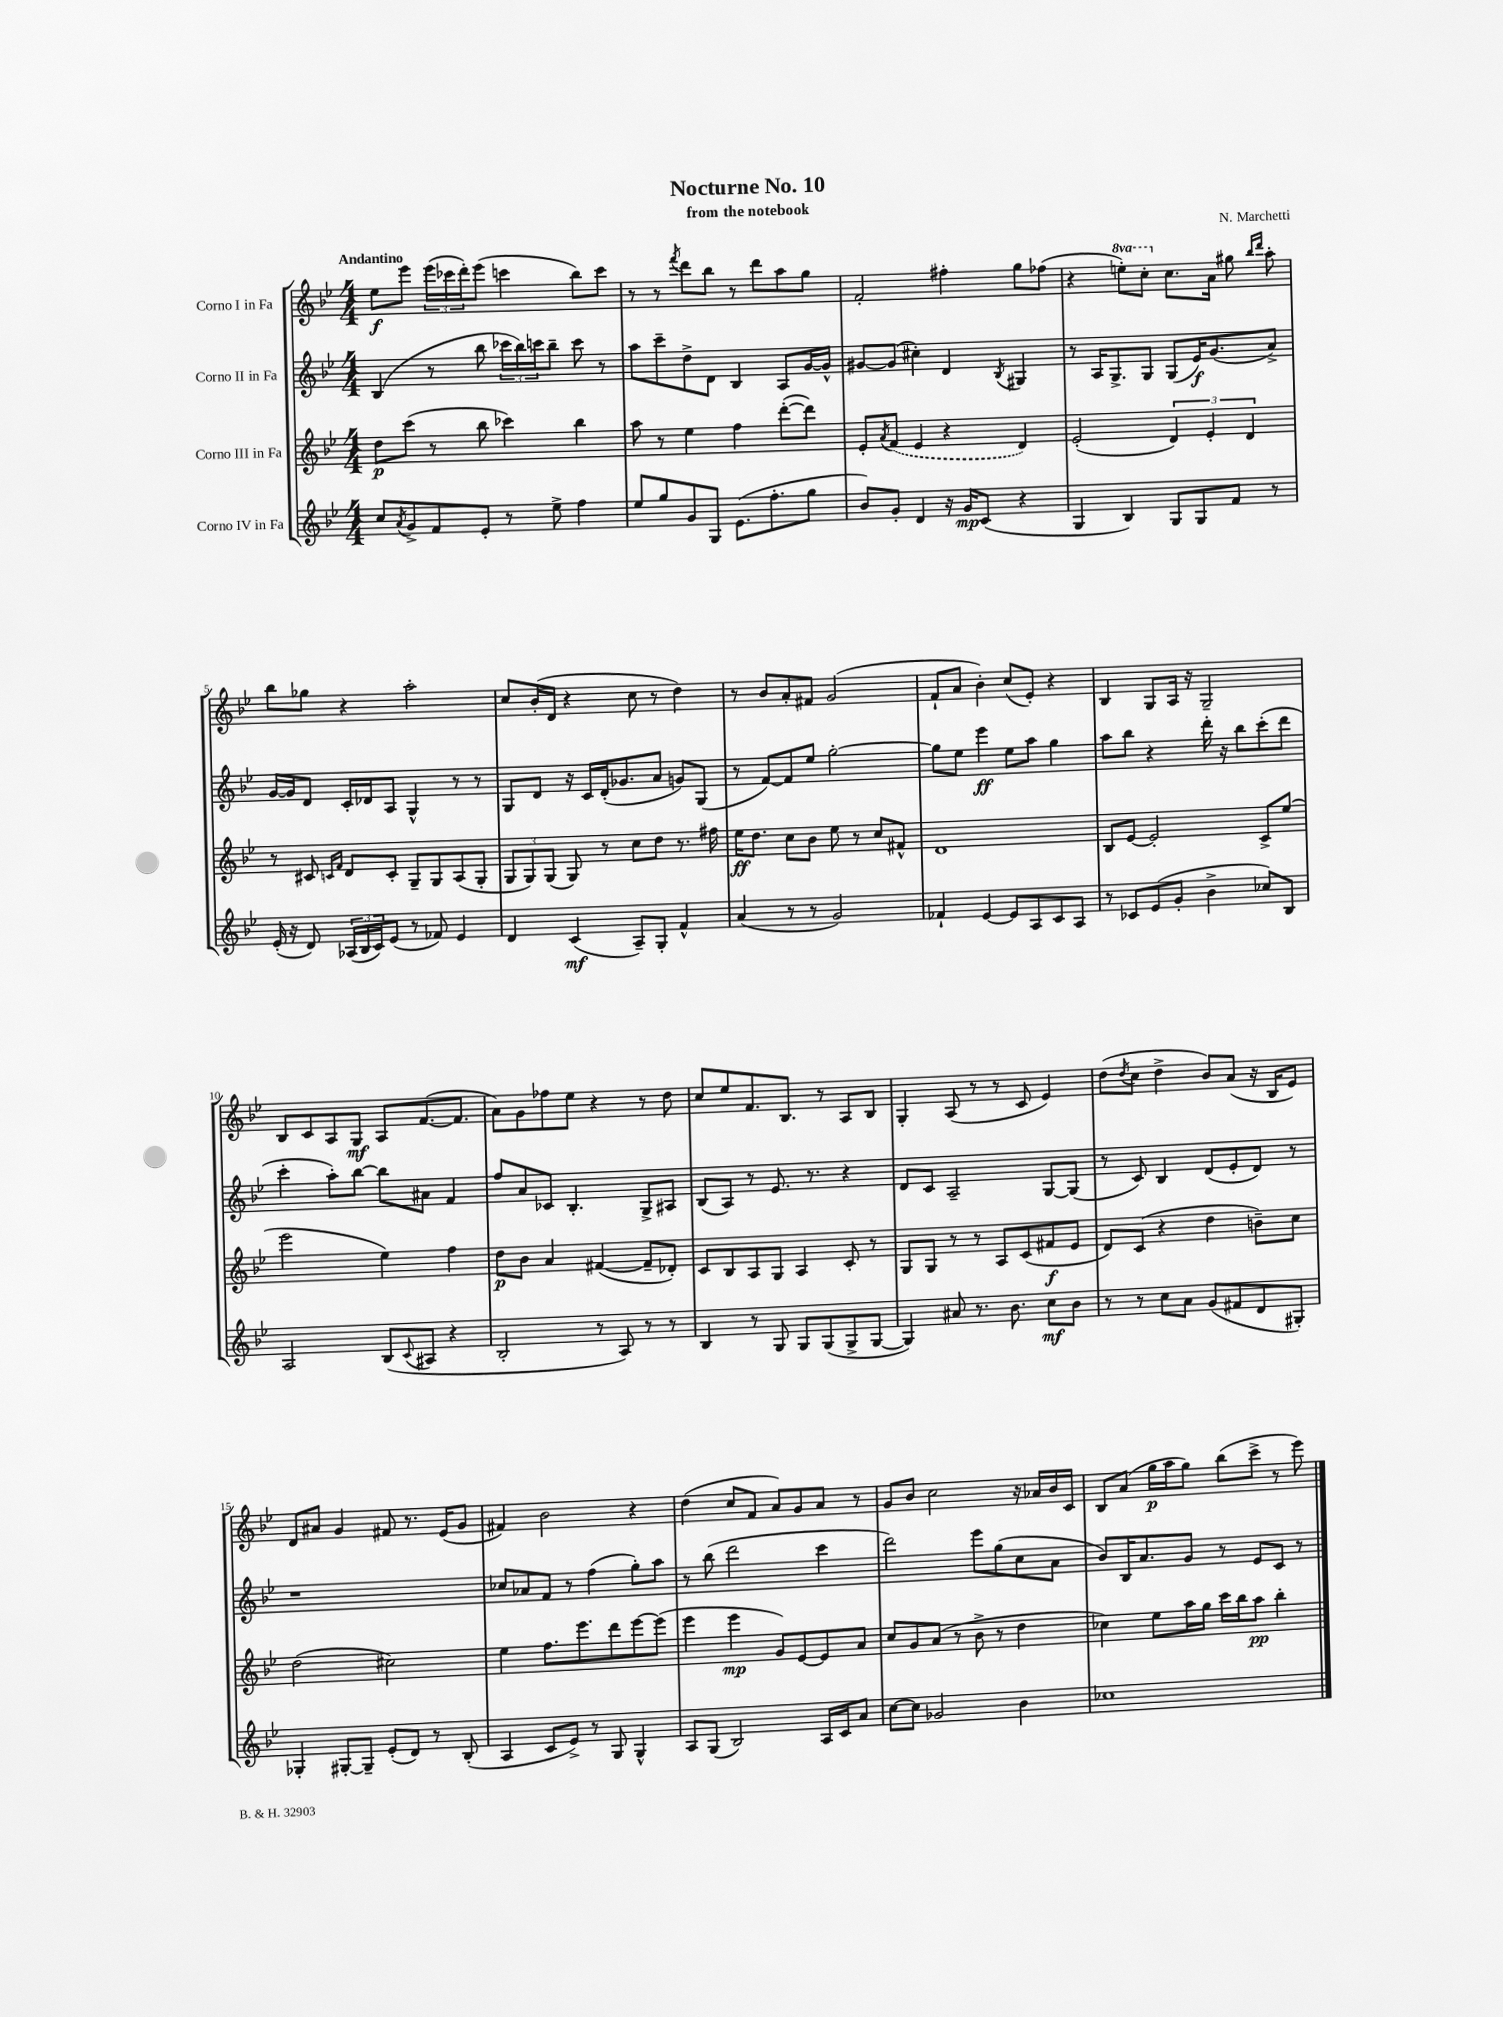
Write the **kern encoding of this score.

**kern	**dynam	**kern	**dynam	**kern	**dynam	**kern	**dynam
*part4	*part4	*part3	*part3	*part2	*part2	*part1	*part1
*staff4	*staff4	*staff3	*staff3	*staff2	*staff2	*staff1	*staff1
*I"Corno IV in Fa	*	*I"Corno III in Fa	*	*I"Corno II in Fa	*	*I"Corno I in Fa	*
*clefG2	*	*clefG2	*	*clefG2	*	*clefG2	*
*k[b-e-]	*	*k[b-e-]	*	*k[b-e-]	*	*k[b-e-]	*
*M4/4	*	*M4/4	*	*M4/4	*	*M4/4	*
=1	=1	=1	=1	=1	=1	=1	=1
!	!	!	!	!	!	!LO:TX:a:B:t=Andantino	!
8cc/L	.	8dd\L	p	(4B-/	.	8ee-\L	f
8qa/	.	.	.	.	.	.	.
8g^/	.	(8ccc\J	.	.	.	8eee-\J	.
8f/	.	8r	.	8r	.	(24eee-\LL	.
.	.	.	.	.	.	24ccc-X\	.
.	.	.	.	.	.	24ddd'\J)	.
8e-'/J	.	8bb-\	.	8bb-\	.	(8eee-\J	.
8r	.	4ccc-X\)	.	24ccc-X\LL	.	4cccn\	.
.	.	.	.	24bb-\)	.	.	.
.	.	.	.	24cccn\J	.	.	.
8ee-^\	.	.	.	8bb-~\J	.	.	.
4ff\	.	4bb-\	.	8ccc\	.	8bb-\L)	.
.	.	.	.	8r	.	8ccc\J	.
=2	=2	=2	=2	=2	=2	=2	=2
8ee-/L	.	8aa\	.	8aa\L	.	8r	.
8gg/	.	8r	.	8ccc~\	.	8r	.
.	.	.	.	.	.	8qfff/	.
8g/	.	4ee-\	.	8dd^\	.	8ddd\L	.
8G/J	.	.	.	8d\J	.	8bb-\J	.
(8.e-\L	.	4ff\	.	4B-/	.	8r	.
.	.	.	.	.	.	8ddd\L	.
8.ff'\	.	.	.	.	.	.	.
.	.	([8ddd'\L	.	8A/L	.	8aa\	.
8gg\J	.	8ddd\J])	.	[16g/L	.	8gg\J	.
.	.	.	.	16g^^/JJ]	.	.	.
=3	=3	=3	=3	=3	=3	=3	=3
8b-/L)	.	8e-'/L	.	[8g#X/L	.	2f'/	.
.	.	8qa/	.	.	.	.	.
8g'/J	.	(8f/J	.	(8g#/J]	.	.	.
4d/	.	4e-/	.	4cc#X'\)	.	.	.
16r	.	4r	.	4d/	.	4ff#X'\	.
16g/KL	mp	.	.	.	.	.	.
(8c/J	.	.	.	.	.	.	.
.	.	.	.	8qB-/	.	.	.
4r	.	4d/)	.	4G#X/	.	8gg\L	.
.	.	.	.	.	.	(8ff-X\J	.
=4	=4	=4	=4	=4	=4	=4	=4
4G/	.	(2e-'/	.	8r	.	4r	.
.	.	.	.	16A/KL	.	.	.
.	.	.	.	8.G^/	.	.	.
*	*	*	*	*	*	*8va	*
4B-/)	.	.	.	.	.	8eeen'\L)	.
.	.	.	.	8G/J	.	8ccc'\J	.
*	*	*	*	*	*	*X8va	*
8G/L	.	6d/)	.	(8G/L	.	8.cc\L	.
8G/	.	.	.	16e-/K)	f	.	.
.	.	6e-'/	.	.	.	.	.
.	.	.	.	(8.g/	.	16a\Jk	.
8f/J	.	.	.	.	.	8gg#X\	.
.	.	6d/	.	.	.	.	.
.	.	.	.	.	.	16qqbb-/LL	.
.	.	.	.	.	.	16qqddd/JJ	.
8r	.	.	.	8a^/J)	.	8aa'\	.
!!LO:LB:g=z
=5	=5	=5	=5	=5	=5	=5	=5
(16e-'/	.	8r	.	[16g/LL	.	8bb-\L	.
16r	.	.	.	16g/J]	.	.	.
8d/)	.	8c#X/	.	8d/J	.	8gg-X\J	.
.	.	16qqcn/LL	.	.	.	.	.
.	.	16qqf/JJ	.	.	.	.	.
(24A-X/LL	.	8d/L	.	16c'/LL	.	4r	.
24B-/	.	.	.	.	.	.	.
.	.	.	.	16d-X/J	.	.	.
24c/J)	.	.	.	.	.	.	.
(8e-/J	.	8c'/J	.	8A/J	.	.	.
8r	.	8G~/L	.	4G^^/	.	2aa'\	.
8f-X/)	.	8G/	.	.	.	.	.
4e-/	.	(8A/	.	8r	.	.	.
.	.	8G'/J	.	8r	.	.	.
=6	=6	=6	=6	=6	=6	=6	=6
4d/	.	12G/L	.	8G/L	.	8cc/L	.
.	.	12G/)	.	.	.	.	.
.	.	.	.	8d/J	.	(16b-'/L	.
.	.	(12G/J	.	.	.	.	.
.	.	.	.	.	.	16d/JJ	.
(4c/	mf	8G/)	.	16r	.	4r	.
.	.	.	.	16c/LL	.	.	.
.	.	8r	.	(16d'/J	.	.	.
.	.	.	.	8.g-X/	.	.	.
8A~/L)	.	8cc\L	.	.	.	8cc\	.
8G'/J	.	8dd\J	.	8a/J	.	8r	.
4f^^/	.	8.r	.	8gn/L)	.	4dd\)	.
.	.	.	.	(8G/J	.	.	.
.	.	16ff#X\	.	.	.	.	.
=7	=7	=7	=7	=7	=7	=7	=7
(4a/	.	16ee-\KL	ff	8r	.	8r	.
.	.	8.dd\J	.	.	.	.	.
.	.	.	.	[8f/L)	.	8b-/L	.
8r	.	8cc\L	.	8f/]	.	8a'/	.
8r	.	8b-\J	.	8ee-/J	.	8f#X/J	.
2g/)	.	8ee-\	.	[2gg'\	.	(2g/	.
.	.	8r	.	.	.	.	.
.	.	8cc/L	.	.	.	.	.
.	.	8f#X^^/J	.	.	.	.	.
=8	=8	=8	=8	=8	=8	=8	=8
4f-X`/	.	1d	.	8gg\L]	.	8f`/L	.
.	.	.	.	8ee-\J	.	8a/J	.
[4e-/	.	.	.	4eee-\	ff	4b-'\)	.
8e-/L]	.	.	.	8ee-\L	.	(8cc/L	.
8A/	.	.	.	8aa\J	.	8e-'/J)	.
8c/	.	.	.	4gg\	.	4r	.
8A/J	.	.	.	.	.	.	.
=9	=9	=9	=9	=9	=9	=9	=9
8r	.	8B-/L	.	8aa\L	.	4B-/	.
8c-X/L	.	[8e-/J	.	8bb-\J	.	.	.
(8e-/	.	2e-'/]	.	4r	.	8G/L	.
8g'/J	.	.	.	.	.	16A/Jk	.
.	.	.	.	.	.	16r	.
4b-^\	.	.	.	16ddd'\	.	2G~/	.
.	.	.	.	16r	.	.	.
.	.	.	.	8bb-\L	.	.	.
8cc-X/L)	.	8c^/L	.	(8ccc'\	.	.	.
8B-/J	.	(8ee-/J	.	8ddd\J	.	.	.
!!LO:LB:g=z
=10	=10	=10	=10	=10	=10	=10	=10
2A/	.	2eee-\	.	4ccc'\	.	8B-/L	.
.	.	.	.	.	.	8c/	.
.	.	.	.	8aa'\L)	.	8A/	.
.	.	.	.	[8bb-\J	.	8G/J	mf
(8B-/L	.	4ee-\)	.	8bb-\L]	.	8A/L	.
8qqc/	.	.	.	.	.	.	.
8A#X/J	.	.	.	8a#X\J	.	([8.f/	.
4r	.	4ff\	.	4f/	.	.	.
.	.	.	.	.	.	8.f/J]	.
=11	=11	=11	=11	=11	=11	=11	=11
2B-'/	.	8dd\L	p	8ff/L	.	8a\L)	.
.	.	8b-\J	.	8a/	.	8g\	.
.	.	4a/	.	8c-X/J	.	8ff-X\	.
.	.	.	.	4.B-'/	.	8ee-\J	.
8r	.	([4f#X/	.	.	.	4r	.
8A/)	.	.	.	.	.	.	.
8r	.	8f#~/L]	.	8G^/L	.	8r	.
8r	.	8d-X'/J)	.	8A#X/J	.	8dd\	.
=12	=12	=12	=12	=12	=12	=12	=12
4B-/	.	8c/L	.	(8B-/L	.	8cc/L	.
.	.	8B-/	.	8A/J)	.	8ee-/	.
8r	.	8A/	.	8r	.	8.f/	.
8G/	.	8G/J	.	8.e-/	.	.	.
.	.	.	.	.	.	8.B-/J	.
8G/L	.	4A/	.	.	.	.	.
.	.	.	.	8.r	.	.	.
(8G/	.	.	.	.	.	8r	.
8G^/	.	8c'/	.	4r	.	8A/L	.
[8G/J	.	8r	.	.	.	8B-/J	.
=13	=13	=13	=13	=13	=13	=13	=13
4G/])	.	8G/L	.	8d/L	.	4G'/	.
.	.	8G/J	.	8c/J	.	.	.
8a#X/	.	8r	.	2A~/	.	(8A/	.
8.r	.	8r	.	.	.	8r	.
.	.	8A/L	.	.	.	8r	.
8.b-\	.	.	.	.	.	.	.
.	.	(8c/	.	.	.	8c/	.
8cc\L	mf	8f#X/	f	[8G/L	.	4e-/)	.
8b-\J	.	8e-/J	.	(8G/J]	.	.	.
=14	=14	=14	=14	=14	=14	=14	=14
8r	.	8d/L)	.	8r	.	(8dd\L	.
.	.	.	.	.	.	8qdd/	.
8r	.	(8c/J	.	8c/)	.	8cc\J	.
8cc\L	.	4r	.	4B-/	.	4dd^\	.
8a\J	.	.	.	.	.	.	.
(8g/L	.	4dd\	.	(8d/L	.	8b-/L)	.
8f#X/	.	.	.	8e-'/	.	(8a/J	.
8d/	.	8bn~\L)	.	8d/J)	.	16r	.
.	.	.	.	.	.	16B-/KL	.
8G#X'/J)	.	8cc\J	.	8r	.	8e-/J)	.
!!LO:LB:g=z
=15	=15	=15	=15	=15	=15	=15	=15
4G-X'/	.	(2dd\	.	1r	.	8d/L	.
.	.	.	.	.	.	8a#X/J	.
[8G#X'/L	.	.	.	.	.	4g/	.
8G#~/J]	.	.	.	.	.	.	.
(8e-'/L	.	2cc#X\)	.	.	.	8f#X/	.
8d/J)	.	.	.	.	.	8.r	.
8r	.	.	.	.	.	.	.
.	.	.	.	.	.	(16e-/KL	.
(8B-'/	.	.	.	.	.	8g/J	.
=16	=16	=16	=16	=16	=16	=16	=16
4A/	.	4ee-\	.	8cc-X/L	.	4f#X/)	.
.	.	.	.	8a-X/	.	.	.
8c/L	.	8.ff\L	.	8f/J	.	2b-\	.
8e-^/J)	.	.	.	8r	.	.	.
.	.	8.eee-\	.	.	.	.	.
8r	.	.	.	(4ff\	.	.	.
8G/	.	8ddd\	.	.	.	.	.
4G^^/	.	[8eee-\	.	8gg'\L)	.	4r	.
.	.	(8eee-\J]	.	8aa\J	.	.	.
=17	=17	=17	=17	=17	=17	=17	=17
8A/L	.	4eee-\	.	8r	.	(4dd\	.
(8G/J	.	.	.	(8bb-\	.	.	.
2B-/)	.	4eee-\	mp	2ddd\	.	8cc/L	.
.	.	.	.	.	.	8f/J	.
.	.	8g/L)	.	.	.	8a/L)	.
.	.	[8e-/	.	.	.	8g/	.
16A/LL	.	8e-/]	.	4ccc\	.	8a/J	.
16c/J	.	.	.	.	.	.	.
8a/J	.	8a/J	.	.	.	8r	.
=18	=18	=18	=18	=18	=18	=18	=18
[8cc\L	.	8cc/L	.	2ddd\)	.	8g/L	.
8cc\J]	.	8g/	.	.	.	8b-/J	.
2g-X/	.	(8a/J	.	.	.	2cc\	.
.	.	8r	.	.	.	.	.
.	.	8b-^\	.	8eee-\L	.	.	.
.	.	8r	.	(8gg\	.	.	.
4b-\	.	4dd\	.	8cc\	.	16r	.
.	.	.	.	.	.	16a-X/LL	.
.	.	.	.	8a\J	.	16b-/	.
.	.	.	.	.	.	16c/JJ	.
=19	=19	=19	=19	=19	=19	=19	=19
1cc-X	.	4cc-X\)	.	8b-/L)	.	8B-/L	.
.	.	.	.	16B-/K	.	(8a/J	.
.	.	.	.	8.a/	.	.	.
.	.	8ee-\L	.	.	.	16gg\LL	p
.	.	.	.	.	.	16aa\J	.
.	.	16aa\L	.	8g/J	.	8gg\J)	.
.	.	16gg\JJ	.	.	.	.	.
.	.	16ccc\LL	.	8r	.	(8bb-\L	.
.	.	16bb-\J	.	.	.	.	.
.	.	8aa\J	pp	8e-/L	.	8ccc^\J	.
.	.	4bb-'\	.	8c/J	.	8r	.
.	.	.	.	8r	.	8eee-\)	.
==	==	==	==	==	==	==	==
*-	*-	*-	*-	*-	*-	*-	*-
